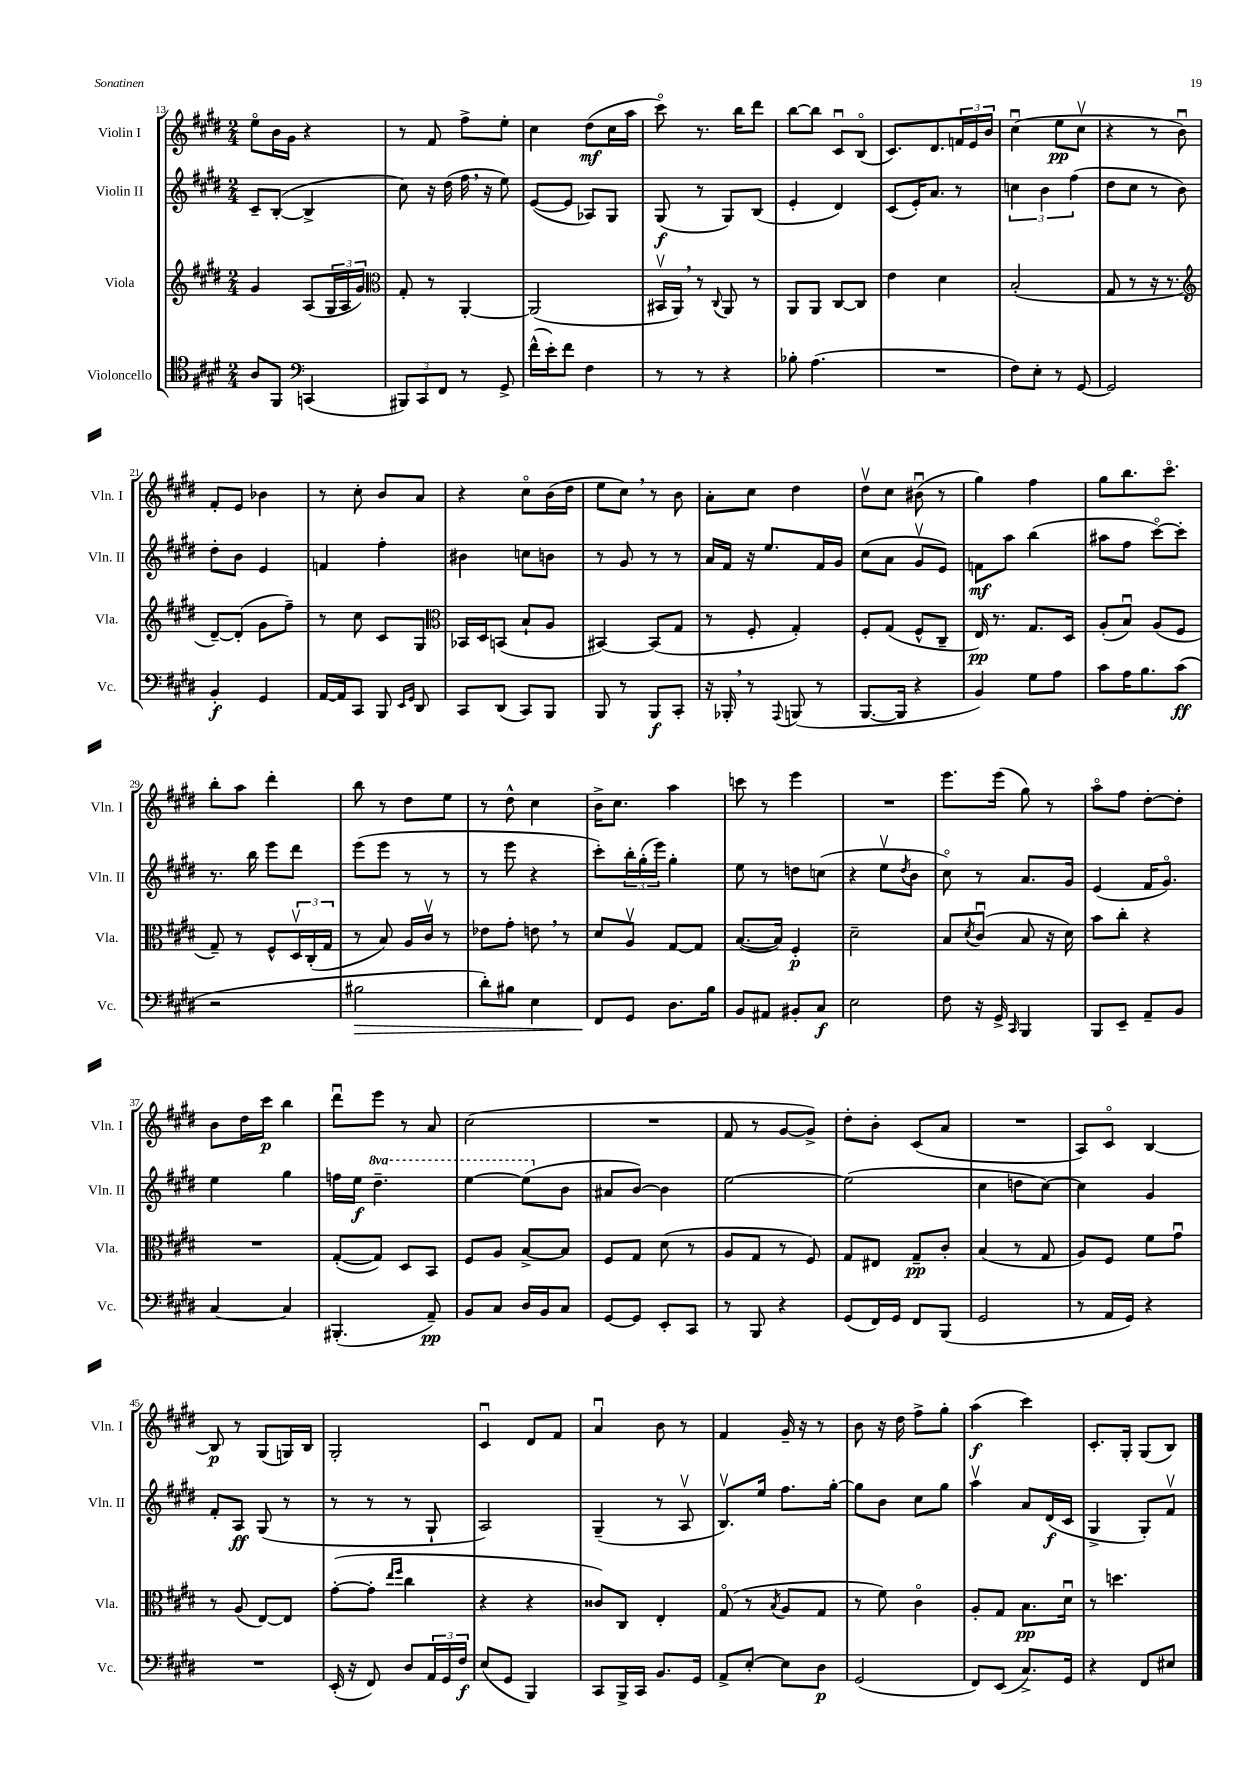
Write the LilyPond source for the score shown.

<<
\new StaffGroup <<
\new Staff = "s0" \with { instrumentName = "Violin I" shortInstrumentName = "Vln. I" } {
    \clef treble \key e \major \numericTimeSignature \time 2/4
    e''8\flageolet b'16 gis'16 r4 |
    r8 fis'8 fis''8-> e''8-. |
    cis''4 dis''8\mf( cis''16 a''16 |
    cis'''8\flageolet) r8. b''16 dis'''8 |
    b''8~ b''8 cis'8\downbow b8\flageolet( |
    cis'8.) dis'8. \tuplet 3/2 { f'16 e'16 b'16 } |
    cis''4\downbow( e''8\pp cis''8\upbow |
    r4 r8 b'8\downbow) |
    fis'8-. e'8 bes'4 |
    r8 cis''8-. b'8 a'8 |
    r4 cis''8\flageolet b'16( dis''16 |
    e''8 cis''8) \breathe r8 b'8 |
    a'8-. cis''8 dis''4 |
    dis''8\upbow cis''8 bis'8\downbow( r8 |
    gis''4) fis''4 |
    gis''8 b''8. cis'''8.\flageolet |
    b''8-. a''8 dis'''4-. |
    b''8 r8 dis''8 e''8 |
    r8 dis''8-^ cis''4 |
    b'16-> cis''8. a''4 |
    c'''8 r8 e'''4 |
    R2 |
    e'''8. e'''16( gis''8) r8 |
    a''8\flageolet fis''8 dis''8~-. dis''8-. |
    b'8 dis''16 cis'''16\p b''4 |
    dis'''8\downbow e'''8 r8 a'8 |
    cis''2( |
    R2 |
    fis'8 r8 gis'8~ gis'8->) |
    dis''8-. b'8-. cis'8( a'8 |
    R2 |
    a8) cis'8\flageolet b4~ |
    b8\p r8 gis8( g16) b16 |
    gis2-. |
    cis'4\downbow dis'8 fis'8 |
    a'4\downbow b'8 r8 |
    fis'4 gis'16-- r16 r8 |
    b'8 r16 dis''16 fis''8-> gis''8-. |
    a''4\f( cis'''4) |
    cis'8.-. gis16-. gis8( b8) \bar "|." |
}
\new Staff = "s1" \with { instrumentName = "Violin II" shortInstrumentName = "Vln. II" } {
    \clef treble \key e \major \numericTimeSignature \time 2/4 \set Staff.ottavationMarkups = #ottavation-simple-ordinals
    cis'8-- b8~-.( b4-> |
    cis''8) r16 dis''16( fis''16 \breathe r16 e''8) |
    e'8~( e'8 aes8) gis8 |
    gis8\f( r8 gis8) b8( |
    e'4-. dis'4) |
    cis'8( e'16-.) a'8. r8 |
    \tuplet 3/2 { c''4 b'4 fis''4( } |
    dis''8 cis''8 r8 b'8) |
    dis''8-. b'8 e'4 |
    f'4 fis''4-. |
    bis'4 c''8 b'8 |
    r8 gis'8 r8 r8 |
    a'16 fis'16 r16 e''8. fis'16 gis'16 |
    cis''8( a'8 gis'8\upbow e'8) |
    f'8\mf a''8 b''4( |
    ais''8 fis''8 cis'''8~\flageolet) cis'''8-. |
    r8. b''16 e'''8 dis'''8 |
    e'''8( e'''8 r8 r8 |
    r8 e'''8 r4 |
    cis'''8-.) \tuplet 3/2 { b''16-. gis''16-.( e'''16) } gis''4-. |
    e''8 r8 d''8 c''8( |
    r4 e''8\upbow \acciaccatura { dis''8 } b'8 |
    cis''8\flageolet) r8 a'8. gis'16 |
    e'4( fis'16 gis'8.\flageolet) |
    e''4 gis''4 |
    f''16 e''16\f \ottava #1 dis'''4.-- |
    e'''4~ e'''8( \ottava #0 b'8 |
    ais'8 b'8~) b'4 |
    e''2~ |
    e''2( |
    cis''4 d''8 cis''8~) |
    cis''4 gis'4 |
    fis'8-. a8\ff gis8( r8 |
    r8 r8 r8 gis8-! |
    a2) |
    gis4--( r8 a8\upbow |
    b8.\upbow) e''16 fis''8. gis''16~-. |
    gis''8 b'8 cis''8 gis''8 |
    a''4\upbow a'8 dis'16\f( cis'16 |
    gis4-> gis8-.) fis'8\upbow \bar "|." |
}
\new Staff = "s2" \with { instrumentName = "Viola" shortInstrumentName = "Vla." } {
    \clef treble \key e \major \numericTimeSignature \time 2/4
    gis'4 a8( \tuplet 3/2 { gis16 a16 gis'16) } |
    \clef alto gis8-. r8 a,4~-. |
    a,2( |
    bis,16\upbow a,16) \breathe r8 \appoggiatura { cis8 } a,8 r8 |
    a,8 a,8 cis8~ cis8 |
    e'4 dis'4 |
    b2-.( |
    gis8 r8 r16 r8. |
    \clef treble dis'8~--) dis'8-.( gis'8 fis''8--) |
    r8 cis''8 cis'8 gis8 |
    \clef alto bes,16 dis16 b,8( b8-! a8 |
    bis,4~) bis,8( gis8 |
    r8 fis8-. gis4-.) |
    fis8-. gis8( fis8-^ cis8-- |
    e16\pp) r8. gis8. dis16 |
    a8-.( b8\downbow) a8( fis8 |
    gis8--) r8 fis8-^ \tuplet 3/2 { dis16\upbow cis16-.( gis16 } |
    r8 b8) a16 cis'16\upbow r8 |
    ees'8 gis'8-. e'8 \breathe r8 |
    dis'8 a8\upbow gis8~ gis8 |
    b8.~( b16) fis4-.\p |
    dis'2-- |
    b8 \acciaccatura { dis'8 } cis'8\downbow( b8 r16 dis'16) |
    b'8 cis''8-. r4 |
    R2 |
    gis8~-.( gis8) dis8 b,8 |
    fis8 a8 b8~-> b8 |
    fis8 gis8 dis'8( r8 |
    a8 gis8 r8 fis8) |
    gis8 eis8 gis8--\pp cis'8-. |
    b4( r8 gis8 |
    a8) fis8 fis'8 gis'8\downbow |
    r8 a8( e8~) e8 |
    gis'8~-.( gis'8-. \grace { e''16 fis''16 } cis''4 |
    r4 r4 |
    cisis'8) cis8 e4-. |
    gis8\flageolet( r8 \acciaccatura { b8 } a8 gis8 |
    r8 fis'8) cis'4\flageolet |
    a8-. gis8 b8.\pp dis'16\downbow |
    r8 d''4. \bar "|." |
}
\new Staff = "s3" \with { instrumentName = "Violoncello" shortInstrumentName = "Vc." } {
    \clef tenor \key e \major \numericTimeSignature \time 2/4
    a8 fis,8 \clef bass c,4( |
    \tuplet 3/2 { bis,,8) cis,8 fis,8 } r8 gis,8-> |
    fis'16-^( e'16-.) fis'8 fis4 |
    r8 r8 r4 |
    bes8-. a4.( |
    R2 |
    fis8) e8-. r8 gis,8~ |
    gis,2 |
    b,4-.\f gis,4 |
    a,16~ a,16 cis,8 b,,8 \grace { e,16 gis,16 } dis,8 |
    cis,8 dis,8( cis,8) b,,8 |
    b,,8 r8 b,,8\f cis,8-. |
    r16 bes,,16-. \breathe r8 \appoggiatura { a,,8 } b,,8( r8 |
    b,,8.~ b,,16 r4 |
    b,4) gis8 a8 |
    cis'8 a16 b8. cis'8\ff( |
    r2 |
    bis2\> |
    dis'8-.) bis8 e4 |
    fis,8\! gis,8 dis8. b16 |
    b,8 ais,8 bis,8-. cis8\f |
    e2 |
    fis8 r16 gis,16-> \grace { cis,16 } b,,4 |
    b,,8 e,8-- a,8-- b,8 |
    cis4~ cis4 |
    bis,,4.-.( a,8--\pp) |
    b,8 cis8 dis16 b,16 cis8 |
    gis,8~ gis,8 e,8-. cis,8 |
    r8 b,,8 r4 |
    gis,8( fis,16) gis,16 fis,8 b,,8( |
    gis,2 |
    r8 a,16 gis,16) r4 |
    R2 |
    e,16-.( r16 fis,8) dis8 \tuplet 3/2 { a,16 gis,16 fis16\f } |
    e8( gis,8 b,,4) |
    cis,8 b,,16-> cis,16 b,8. gis,16 |
    a,8-> e8~-. e8 dis8\p |
    gis,2( |
    fis,8) e,8( cis8.->) gis,16 |
    r4 fis,8 eis8 \bar "|." |
}
>>
>>
\layout { \context { \Score currentBarNumber = #13 } }
